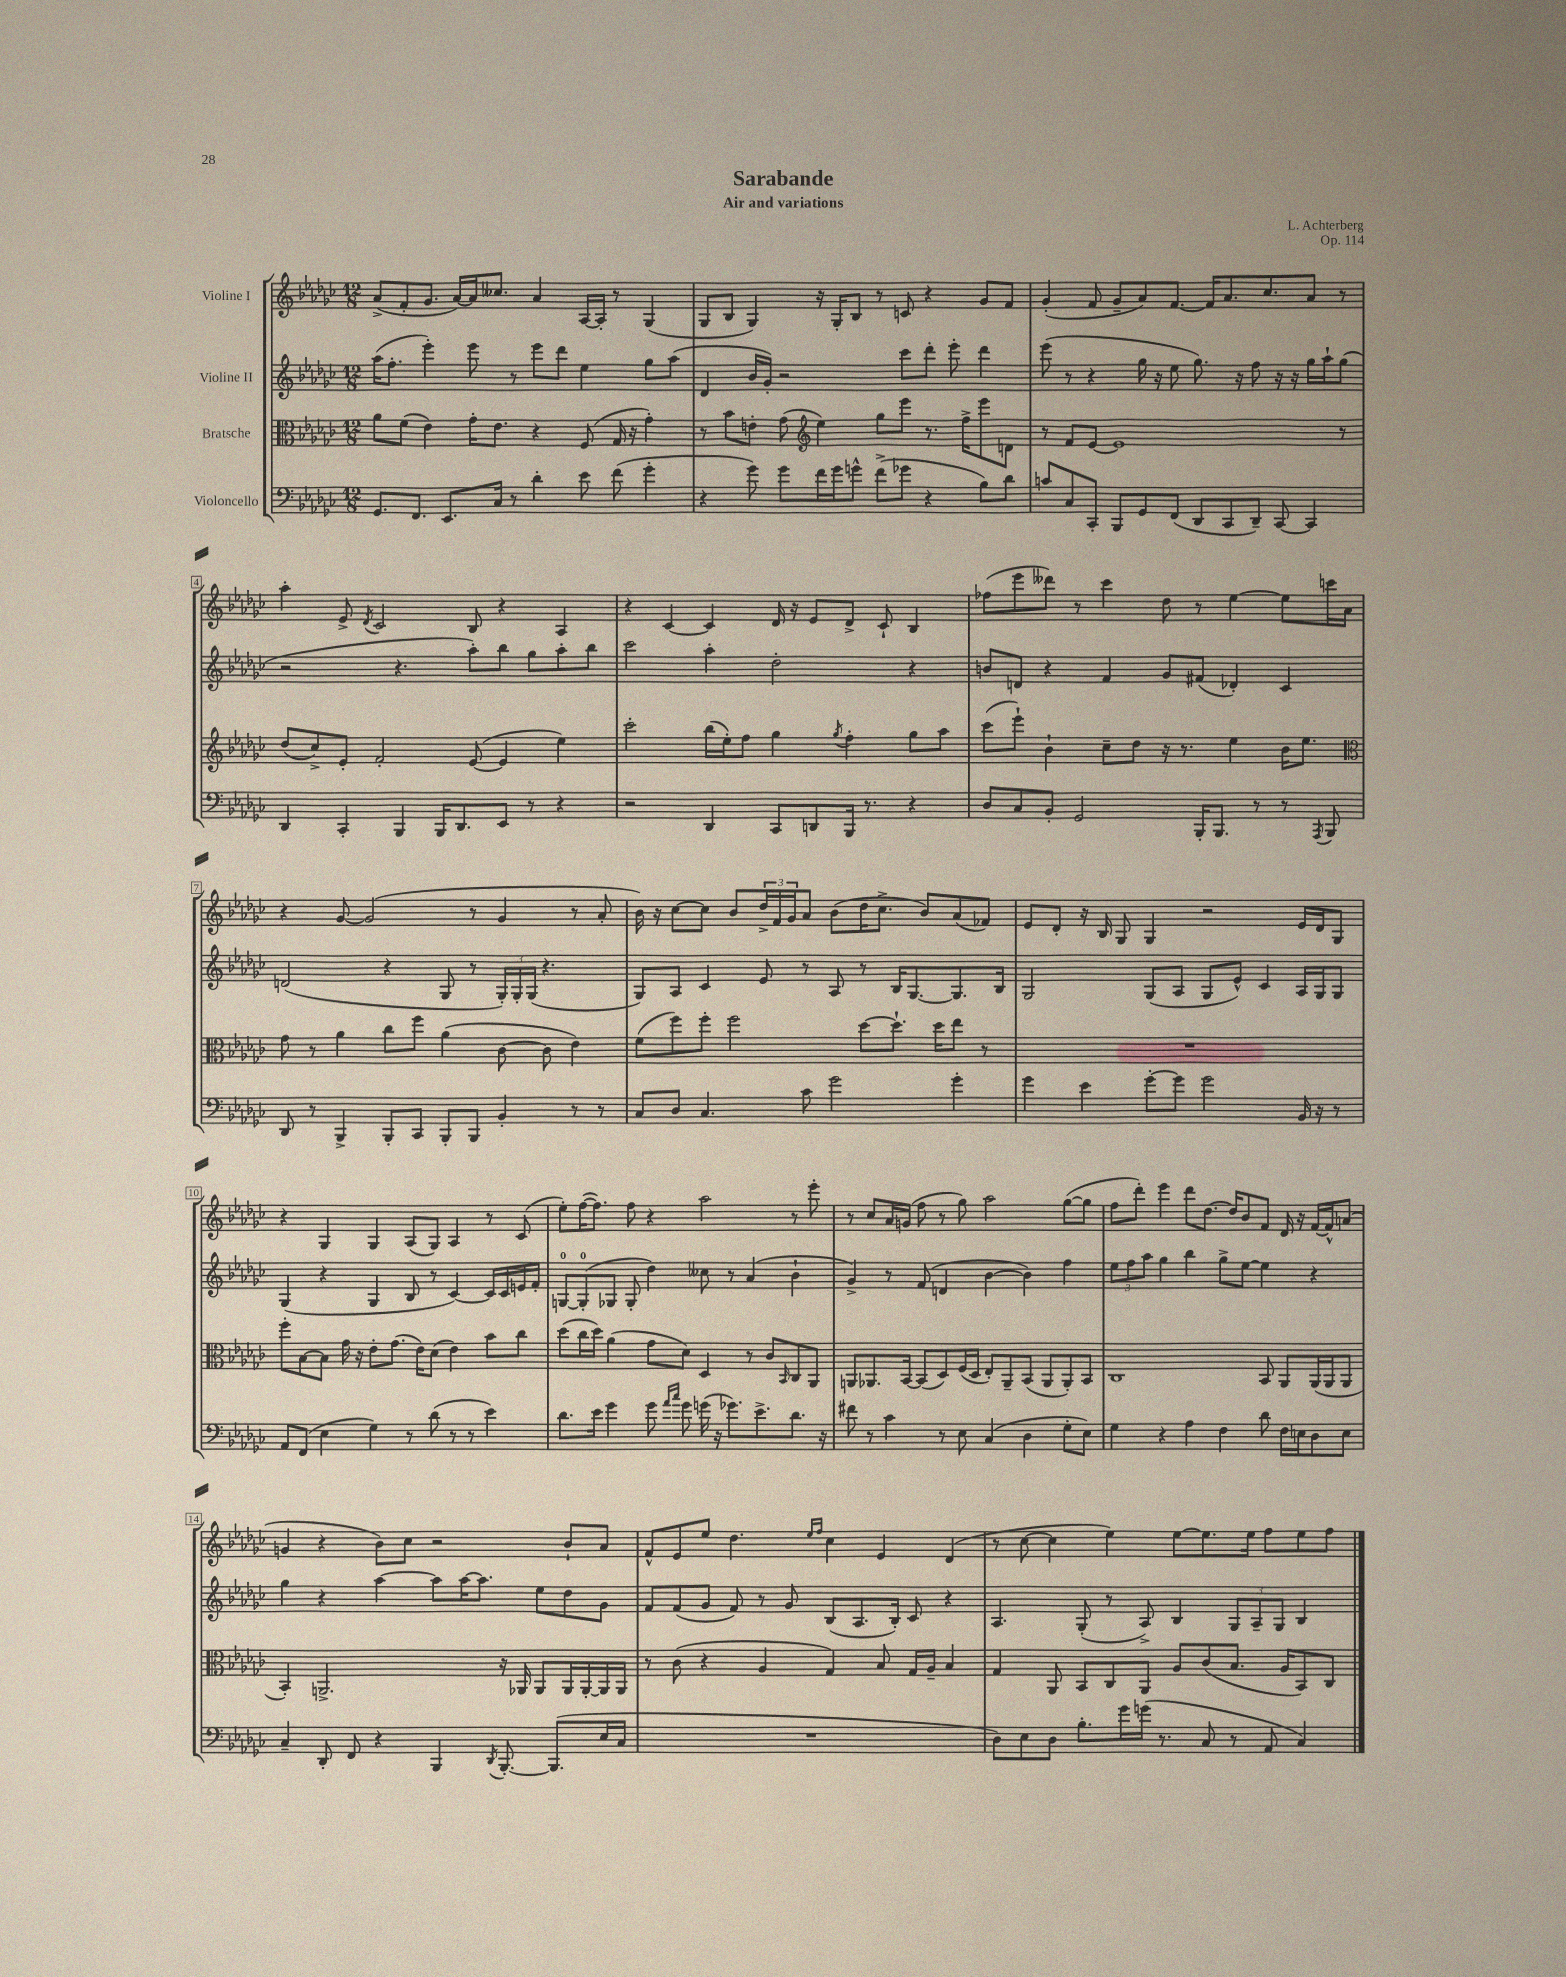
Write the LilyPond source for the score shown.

\header { title = "Sarabande" composer = "L. Achterberg" subtitle = "Air and variations" opus = "Op. 114" }
<<
\new StaffGroup <<
\new Staff = "s0" \with { instrumentName = "Violine I" } {
    \clef treble \key ges \major \numericTimeSignature \time 12/8
    aes'8->( f'8-. ges'8. aes'16~) aes'16 ceses''8. aes'4 aes16~ aes16-. r8 ges4( |
    ges8 bes8 ges4) r16 ges16-. bes8 r8 c'8 r4 ges'8 f'8 |
    ges'4-.( f'8 ges'8-- aes'8) f'8.~ f'16 aes'8. ces''8. aes'8 r8 |
    aes''4-. ees'8-> \acciaccatura { des'8 } ces'2 bes8 r4 aes4 |
    r4 ces'4~ ces'4 des'16 r16 ees'8 des'8-> ces'8-! bes4 |
    fes''8( ees'''8 deses'''8) r8 ces'''4 des''8 r8 ees''4~ ees''8 c'''16 aes'16 |
    r4 ges'8~ ges'2( r8 ges'4 r8 aes'8-. |
    bes'16) r16 ces''8~ ces''8 bes'8 \tuplet 3/2 { des''16-> f'16 ges'16 } aes'8 bes'8( des''16 ces''8.-> bes'8) aes'8( fes'8) |
    ees'8 des'8-. r16 bes16 ges8 ges4 r2 ees'16 des'16 ges8 |
    r4 ges4 ges4 aes8( ges8) aes4 r8 ces'8( |
    ees''8-.) f''16~( f''8.) f''8 r4 aes''2 r8 ees'''8-. |
    r8 ces''8 aes'16 g'16( f''8 r8 ges''8) aes''2 ges''8~( ges''8 |
    f''8 des'''8-.) ees'''4 des'''8 des''8.~ des''16 bes'8 f'8 des'16 r16 f'16~ f'16-^ a'8( |
    g'4 r4 bes'8) ces''8 r2 bes'8-! aes'8 |
    f'8-^ ees'8 ees''8 des''4. \grace { ees''16 f''16 } ces''4 ees'4 des'4( |
    r8 ces''8~ ces''4 ees''4) ees''8~ ees''8. ees''16 f''8 ees''8 f''8 \bar "|." |
}
\new Staff = "s1" \with { instrumentName = "Violine II" } {
    \clef treble \key ges \major \numericTimeSignature \time 12/8
    aes''16( f''8.-. ees'''4-.) ees'''8 r8 ees'''8 des'''8 ees''4 ges''8 aes''8( |
    des'4 bes'16 ges'16-.) r2 ces'''8 des'''8-. ees'''8-. des'''4 |
    ees'''8( r8 r4 ges''16 r16 ees''8 ges''8.) r16 f''8 r16 r16 ges''16 aes''16-! ges''8( |
    r2 r4. aes''8-.) bes''8 ges''8 aes''8-. bes''8 |
    ces'''2 aes''4-. des''2-. r4 |
    b'8 d'8 r4 f'4 ges'8 fis'8( des'4-.) ces'4 |
    d'2( r4 ges8 r8 \tuplet 3/2 { ges16-.) ges16-. ges16( } r4. |
    ges8) aes8 ces'4 ees'8 r8 aes8 r8 bes16 ges8.~ ges8. bes16 |
    ges2 ges8( aes8 ges8 ees'8-^) ces'4 aes16 ges16 ges8 |
    ges4( r4 ges4 bes8 r8 ces'4~) ces'16 ces'16 e'16 f'16-. |
    g8-0~ g8-0-.( ges8 ges8-. des''4) ceses''8 r8 aes'4( bes'4-! |
    ges'4->) r8 f'8( d'4 bes'4~ bes'4) f''4 |
    \tuplet 3/2 { ees''8 f''8 aes''8 } ges''4 bes''4 ges''8-> ees''8~ ees''4 r4 |
    ges''4 r4 aes''4~ aes''8 aes''16~ aes''8. ees''8 des''8 ges'8 |
    f'8 f'8( ges'8 f'8) r8 ges'8 bes8( aes8. bes16-.) ces'8 r4 |
    aes4. ges8-.( r8 aes8->) bes4 \tuplet 3/2 { ges8 aes8-- ges8 } bes4 \bar "|." |
}
\new Staff = "s2" \with { instrumentName = "Bratsche" } {
    \clef alto \key ges \major \numericTimeSignature \time 12/8
    aes'8 f'8( ees'4) ges'16-. ees'8. r4 f8( ges16 r16 ges'4-.) |
    r8 bes'8 e'8-. ges'8( \clef treble ees''4) ges''8 ees'''8 r8. f''16-> ees'''8 d'8 |
    r8 f'8 ees'8~ ees'1 r8 |
    des''8( ces''8->) ees'8-. f'2-. ees'8~( ees'4 ees''4) |
    ces'''2-. bes''16( ees''16-.) f''8 ges''4 \acciaccatura { ges''8 } f''4-. ges''8 aes''8 |
    ces'''8( ees'''8-!) bes'4-! ces''8-- des''8 r16 r8. ees''4 bes'16 ees''8. |
    \clef alto ges'8 r8 aes'4 ces''8 f''8 aes'4( ces'8~ ces'8 ees'4) |
    f'8( f''8) f''8-. f''2 des''8~ des''8.-! des''16 ees''8 r8 |
    R1. |
    f''8-. bes8~ bes8 ges'16 r16 ees'8-. ges'8.( ees'16) des'8( ees'4) bes'8 ces''8 |
    des''8( ces''16 des''16) aes'4( ges'8 des'8) des4 r8 ces'8 \grace { bes,16 } ces8 aes,8 |
    a,8 aes,8. bes,16~ bes,8( des8) f16( des16 ees8-.) aes,8-- bes,8( aes,8 aes,8-.) bes,8 |
    ces1 bes,8 aes,8 aes,16( aes,16 aes,8 |
    bes,4-.) a,2.-> r16 aes,16 aes,8 aes,16 aes,16~-. aes,16 aes,16 |
    r8 ces'8( r4 aes4 ges4) bes8 ges16 aes16-- bes4 |
    ges4 aes,8 bes,8 ces8 aes,8 aes8 ces'8( bes8. aes16 bes,8) ces8 \bar "|." |
}
\new Staff = "s3" \with { instrumentName = "Violoncello" } {
    \clef bass \key ges \major \numericTimeSignature \time 12/8
    ges,8. f,8. ees,8. ces16 r8 des'4-. ees'8 f'8( ges'4-. |
    r4 ges'8) ges'8 f'16 ges'16 g'8-^ f'8->( ges'8 r4 bes8) des'8 |
    c'8 ces8 ces,8-. bes,,8 ges,8 f,8( des,8 ces,8 des,8--) ces,8~ ces,4 |
    des,4 ces,4-. bes,,4 bes,,16 des,8. ees,8 r8 r4 |
    r2 des,4 ces,8 d,8 bes,,16 r8. r4 |
    des8 ces8 bes,8-. ges,2 bes,,16-. bes,,8. r8 r8 \acciaccatura { aes,,8 } bes,,8 |
    des,8 r8 bes,,4-> bes,,8-. ces,8 bes,,8-. bes,,8 bes,4-. r8 r8 |
    ces8 des8 ces4. ces'8 ges'2 ges'4-. |
    ges'4 ees'4 ges'8~-. ges'8 ges'2 bes,16 r16 r8 |
    aes,8 f,8( ees4 ges4) r8 des'8( r8 r8 ees'4) |
    des'8. ees'16 ges'4 ges'8 \grace { aes'16 ces''16 } ges'8 g'16( r16 ges'8.) ees'8.-> des'8. r16 |
    fis'8 r8 ces'4 r8 ees8 ces4( des4 ges8-. ees8) |
    ges4 r4 aes4 f4 des'8 f16 e16 des8 e8 |
    ces4-- des,8-. f,8 r4 bes,,4 \acciaccatura { des,8 } bes,,8.~-. bes,,8.( ees16 ces16 |
    R1. |
    des8) ees8 des8 bes8.-. ges'16 g'16( r8. ces8 r8 aes,8 ces4) \bar "|." |
}
>>
>>
\layout { \context { \Score \override BarNumber.stencil = #(make-stencil-boxer 0.1 0.3 ly:text-interface::print) } }
